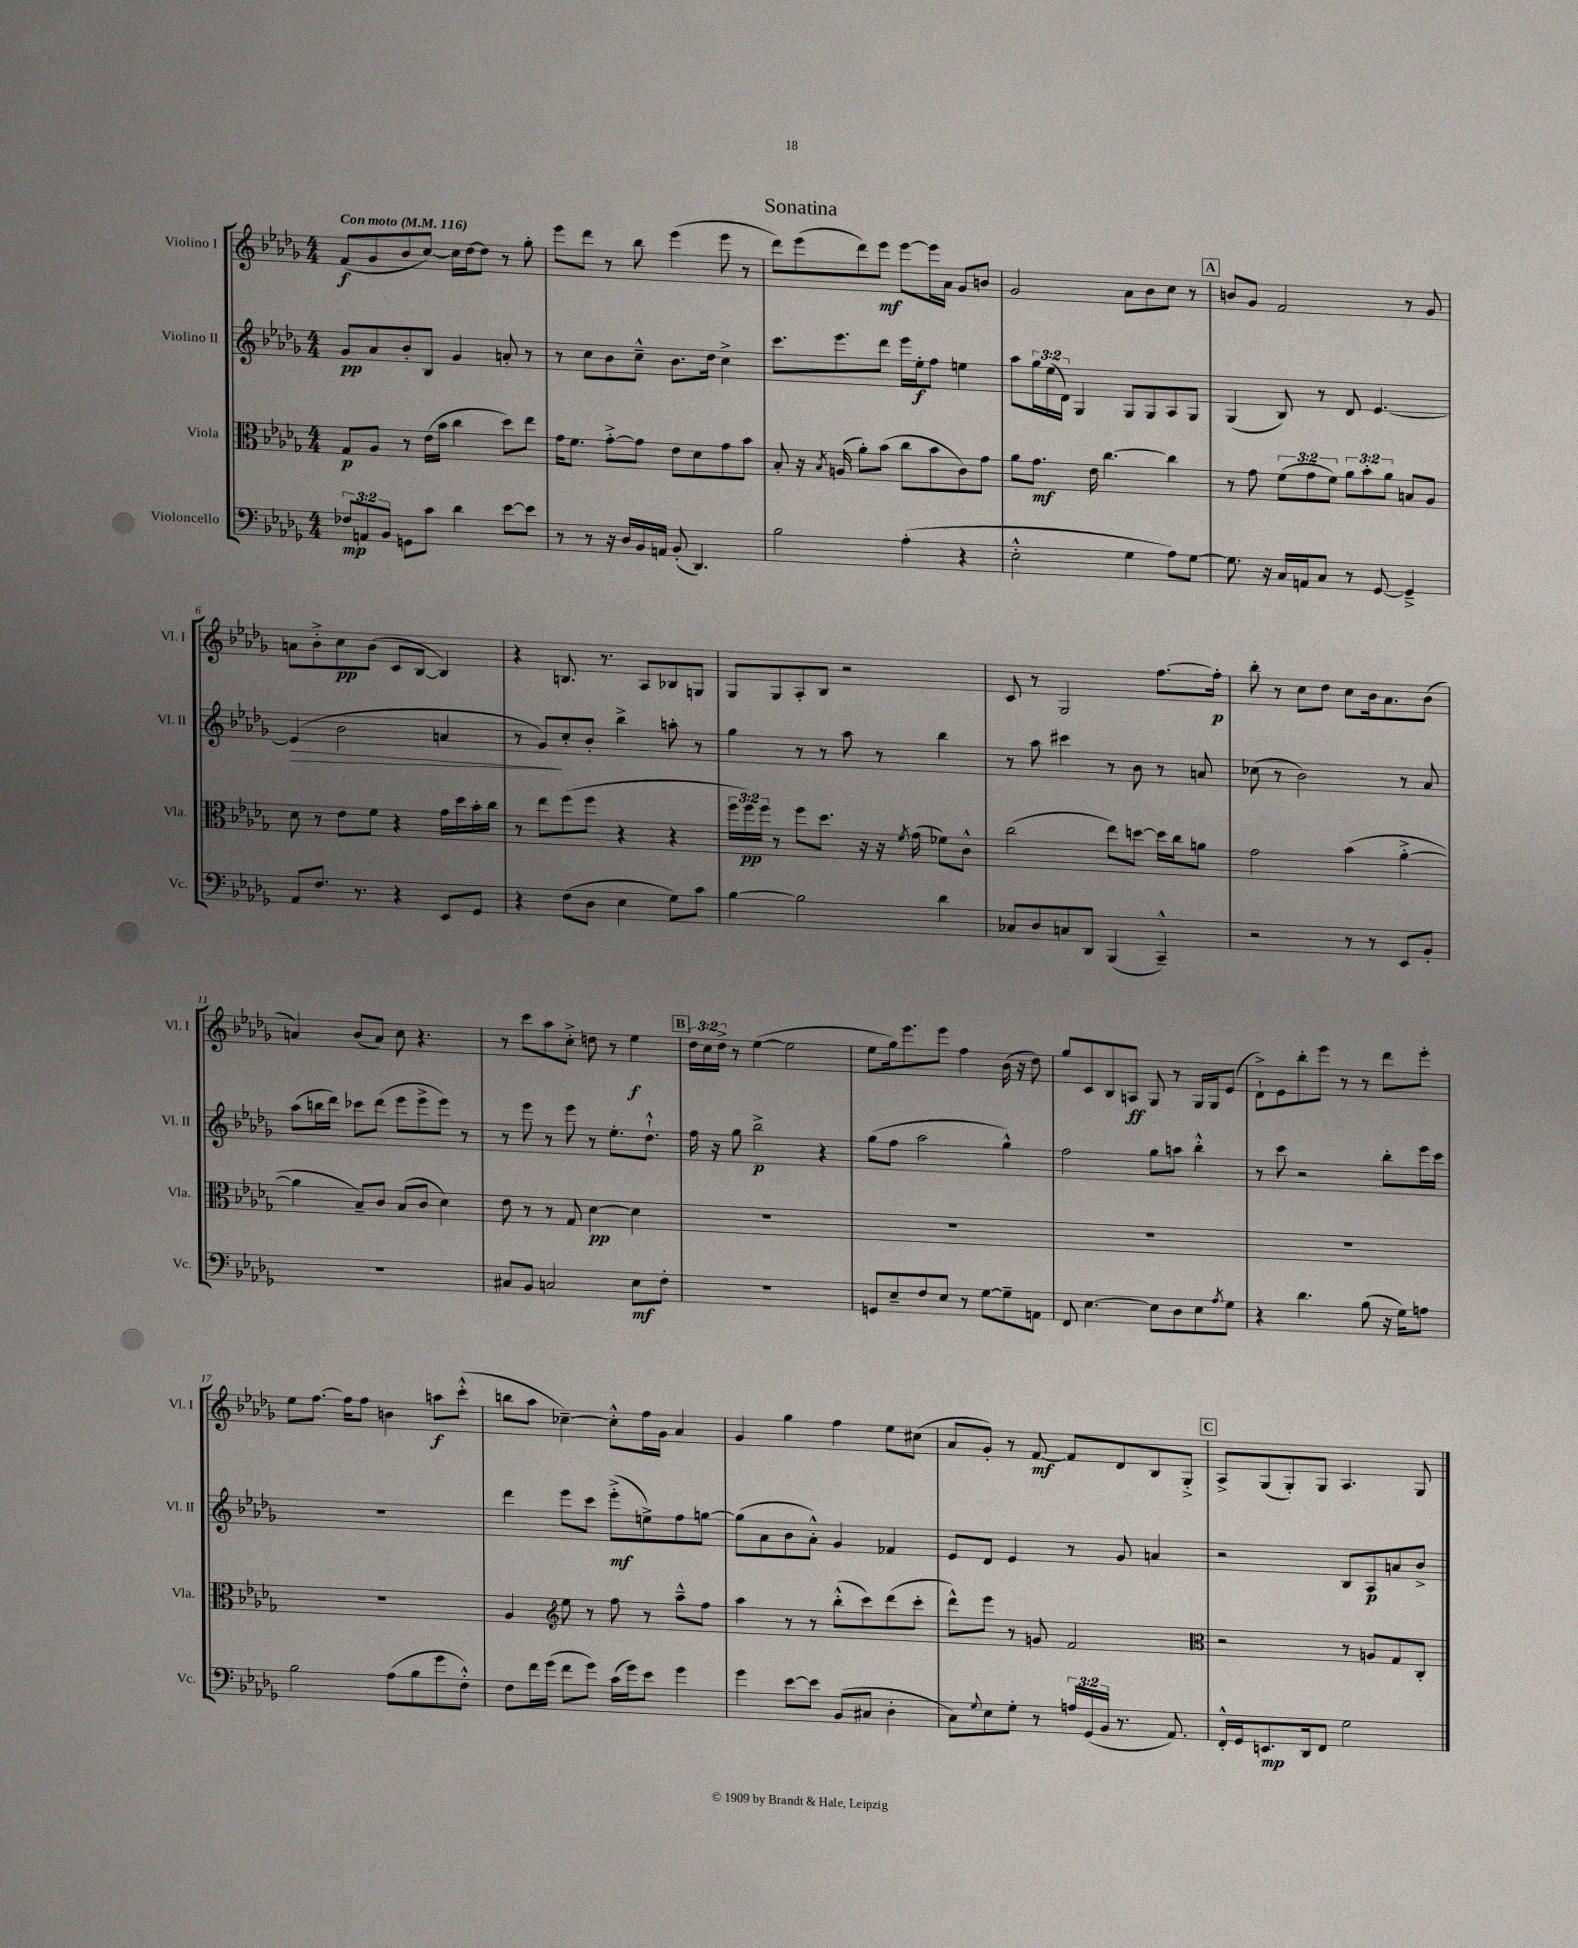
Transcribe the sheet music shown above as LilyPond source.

\header { title = "Sonatina" }
<<
\new StaffGroup <<
\new Staff = "s0" \with { instrumentName = "Violino I" shortInstrumentName = "Vl. I" } {
    \clef treble \key des \major \numericTimeSignature \time 4/4 \override Staff.TupletNumber.text = #tuplet-number::calc-fraction-text \tempo "Con moto" 4 = 116
    f'8\f( ges'8 bes'8 c''8~) c''16 des''16~ des''8 r8 ges''8-. |
    ees'''8 des'''8 r8 bes''8 ees'''4( ees'''8 r8 |
    des'''8) ees'''8( des'''8) ees'''8\mf ees'''8~ ees'''16 aes'16 ges'8 b'8 |
    ges'2 aes'8 bes'8 c''8 r8 |
    \mark \markup { \box "A" } b'8 ges'8 f'2 r8 ges'8 |
    a'8 bes'8-.-> c''8\pp bes'8( c'8 bes8~ bes4) |
    r4 b8. r8. aes8 bes8 g8 |
    ges8 ges8 aes8-. bes8 r2 |
    c'8 r8 ges2 f''8.~ f''16-.\p |
    bes''8-. r8 c''8 des''8 c''8 bes'16 aes'8. bes'8( |
    a'4) bes'8( a'8) c''8 r4. |
    r8 c'''8 aes''8 c''8-.-> d''8 r8 ees''4\f |
    \mark \markup { \box "B" } \tuplet 3/2 { des''16 c''16 des''16-> } r8 ees''4~( ees''2 |
    ees''8 ges''16) ees'''8. ees'''8 f''4 bes'16( r16 des''8) |
    ges''8 c'8 bes8 a8\ff ges8 r8 ges16 ges16 ees'8( |
    des'8-!->) ees'8 bes''8-. ees'''8 r8 r8 des'''8 ees'''8-. |
    ees''8 f''8.~ f''16 f''8 b'4 a''8\f c'''8-.-^( |
    b''8 aes''8 ces''4~--) ces''8-.-^ f''16 ges'16 aes'4 |
    ges'4 ges''4 f''4 ees''8 cis''8( |
    aes'8 ges'8-.) r8 f'8~\mf f'8 des'8 bes8 ges8-.-> |
    \mark \markup { \box "C" } aes8-> ges8( ges8-.) ges8 aes4. ges8 \bar "|." |
}
\new Staff = "s1" \with { instrumentName = "Violino II" shortInstrumentName = "Vl. II" } {
    \clef treble \key des \major \numericTimeSignature \time 4/4 \override Staff.TupletNumber.text = #tuplet-number::calc-fraction-text
    ges'8\pp aes'8 bes'8-. bes8 ges'4 a'8-. r8 |
    r8 c''8 bes'8 c''8---^ bes'8. des''16 c''4-> |
    c'''8. ees'''8. des'''8 ees'''16 ees''16-.\f f''8 e''4 |
    aes''8 \tuplet 3/2 { ges''16 ees''16( des'16) } ges4 ges8 ges8 aes8 ges8 |
    \mark \markup { \box "A" } ges4( bes8) r8 des'8 ees'4.~ |
    ees'4\>( bes'2 a'4 |
    r8 ges'8\!) c''8-. bes'8-. bes''4-> a''8-. r8 |
    ges''4 r8 r8 aes''8 r8 bes''4 |
    r8 aes''8 cis'''4 r8 bes'8 r8 a'8 |
    ces''8( r8 bes'2) r8 aes'8 |
    aes''8( b''16 des'''16) ces'''8 des'''8( ees'''8 ees'''8-> ees'''8) r8 |
    r8 ees'''8 r8 ees'''8 r8 ees''8.-. des''8.-!-^ |
    \mark \markup { \box "B" } f''16 r16 ges''8 bes''2->\p r4 |
    ges''8( f''8 aes''2 ges''4-^) |
    f''2 ges''8 a''8 bes''4-.-^ |
    r8 c'''8 r2 bes''8-. ees'''16 c'''16 |
    R1 |
    des'''4 ees'''8 c'''8 ees'''8-.->\mf( e''8->) f''8 g''8~ |
    g''8( aes'8 bes'8 aes'8-.-^) ges'4 fes'4 |
    ees'8 des'8 ees'4 r8 ges'8 a'4 |
    \mark \markup { \box "C" } r2 bes8 aes8\p a'8 bes'8-> \bar "|." |
}
\new Staff = "s2" \with { instrumentName = "Viola" shortInstrumentName = "Vla." } {
    \clef alto \key des \major \numericTimeSignature \time 4/4 \override Staff.TupletNumber.text = #tuplet-number::calc-fraction-text
    ges8\p aes8 r8 ees'16( bes'16 c''4 des''8) ees''8 |
    ges'16 f'8. ges'8~-.-> ges'8 ees'8 des'8 ges'8 bes'8 |
    bes8-. r16 \acciaccatura { bes8 } a16( aes'8-.) bes'8( c''8 bes'8 c'8) ges'8 |
    aes'8 ges'8.\mf ees'16 c''4.~ c''4 |
    \mark \markup { \box "A" } r8 ges'8 \tuplet 3/2 { f'8( ges'8 f'8) } \tuplet 3/2 { aes'8 bes'8-. aes'8 } b8 aes8 |
    des'8 r8 ees'8 f'8 r4 ges'16 des''16 bes'16-. c''16 |
    r8 ees''8 f''8( f''8 r4 r4 |
    \tuplet 3/2 { f''16 f''16\pp) f''16 } r8 f''8 des''8. r16 r16 \acciaccatura { f'8 } ges'16( fes'8) c'8-^ |
    c''2( ees''8) d''8~ d''16 c''16 a'8 |
    ges'2 bes'4( aes'4~-.-> |
    aes'4 bes8--) c'8 bes8( c'8 des'4) |
    ees'8 r8 r8 ges8 des'4~\pp des'4 |
    \mark \markup { \box "B" } R1 |
    R1 |
    R1 |
    R1 |
    R1 |
    aes4 \clef treble ees''8 r8 f''8 r8 aes''8---^ f''8 |
    aes''4 r8 r8 bes''8-.-^( c'''8) des'''8( c'''8-. |
    des'''8-^) ees'''8 r8 g'8 f'2 |
    \mark \markup { \box "C" } \clef alto r2 r8 a8 ges8 c8-. \bar "|." |
}
\new Staff = "s3" \with { instrumentName = "Violoncello" shortInstrumentName = "Vc." } {
    \clef bass \key des \major \numericTimeSignature \time 4/4 \override Staff.TupletNumber.text = #tuplet-number::calc-fraction-text
    \tuplet 3/2 { fes8\mp a,8 bes,8 } g,8 c'8 des'4 ees'8~ ees'8 |
    r8 r8 r16 des16 bes,16 a,16 bes,8-.( des,4.) |
    bes2 aes4-.( r4 |
    ees2-.-^ ges4 aes8) ges8~ |
    \mark \markup { \box "A" } ges8. r16 c16 a,16 c8 r8 ges,8~ ges,4---> |
    aes,8 f8. r8. r4 ees,8 ges,8 |
    r4 f8( des8 ees4 ges8) c'8 |
    bes4~ bes2 des'4 |
    ces8 des8 c8 des,8 bes,,4( c,4---^) |
    r2 r8 r8 ees,8 bes,8-. |
    R1 |
    cis8 bes,8 c2 ees8\mf f8-. |
    \mark \markup { \box "B" } R1 |
    g,8 ees8-- f8 ees8 r8 ges8~ ges8-- a,8 |
    f,8 ees4.~ ees8 des8 ees8 \acciaccatura { aes8 } ges8 |
    r4 des'4. bes8( r16 ges16) a8 |
    bes2 aes8( bes8 ges'8 f8-.-^) |
    f8 f'16 ges'16( f'8 ges'8) c'16( ges'16) ees'8 ges'4 |
    ges'4 ees'8~ ees'8 bes,8( cis8 des4-. |
    c8) \appoggiatura { ges8 } ees8 ges8-. r8 \tuplet 3/2 { a16 ges,16( bes,16 } r8. aes,8.) |
    \mark \markup { \box "C" } f,16-.-^ ges,16 e,8.\mp des,16 f,8 ges2 \bar "|." |
}
>>
>>
